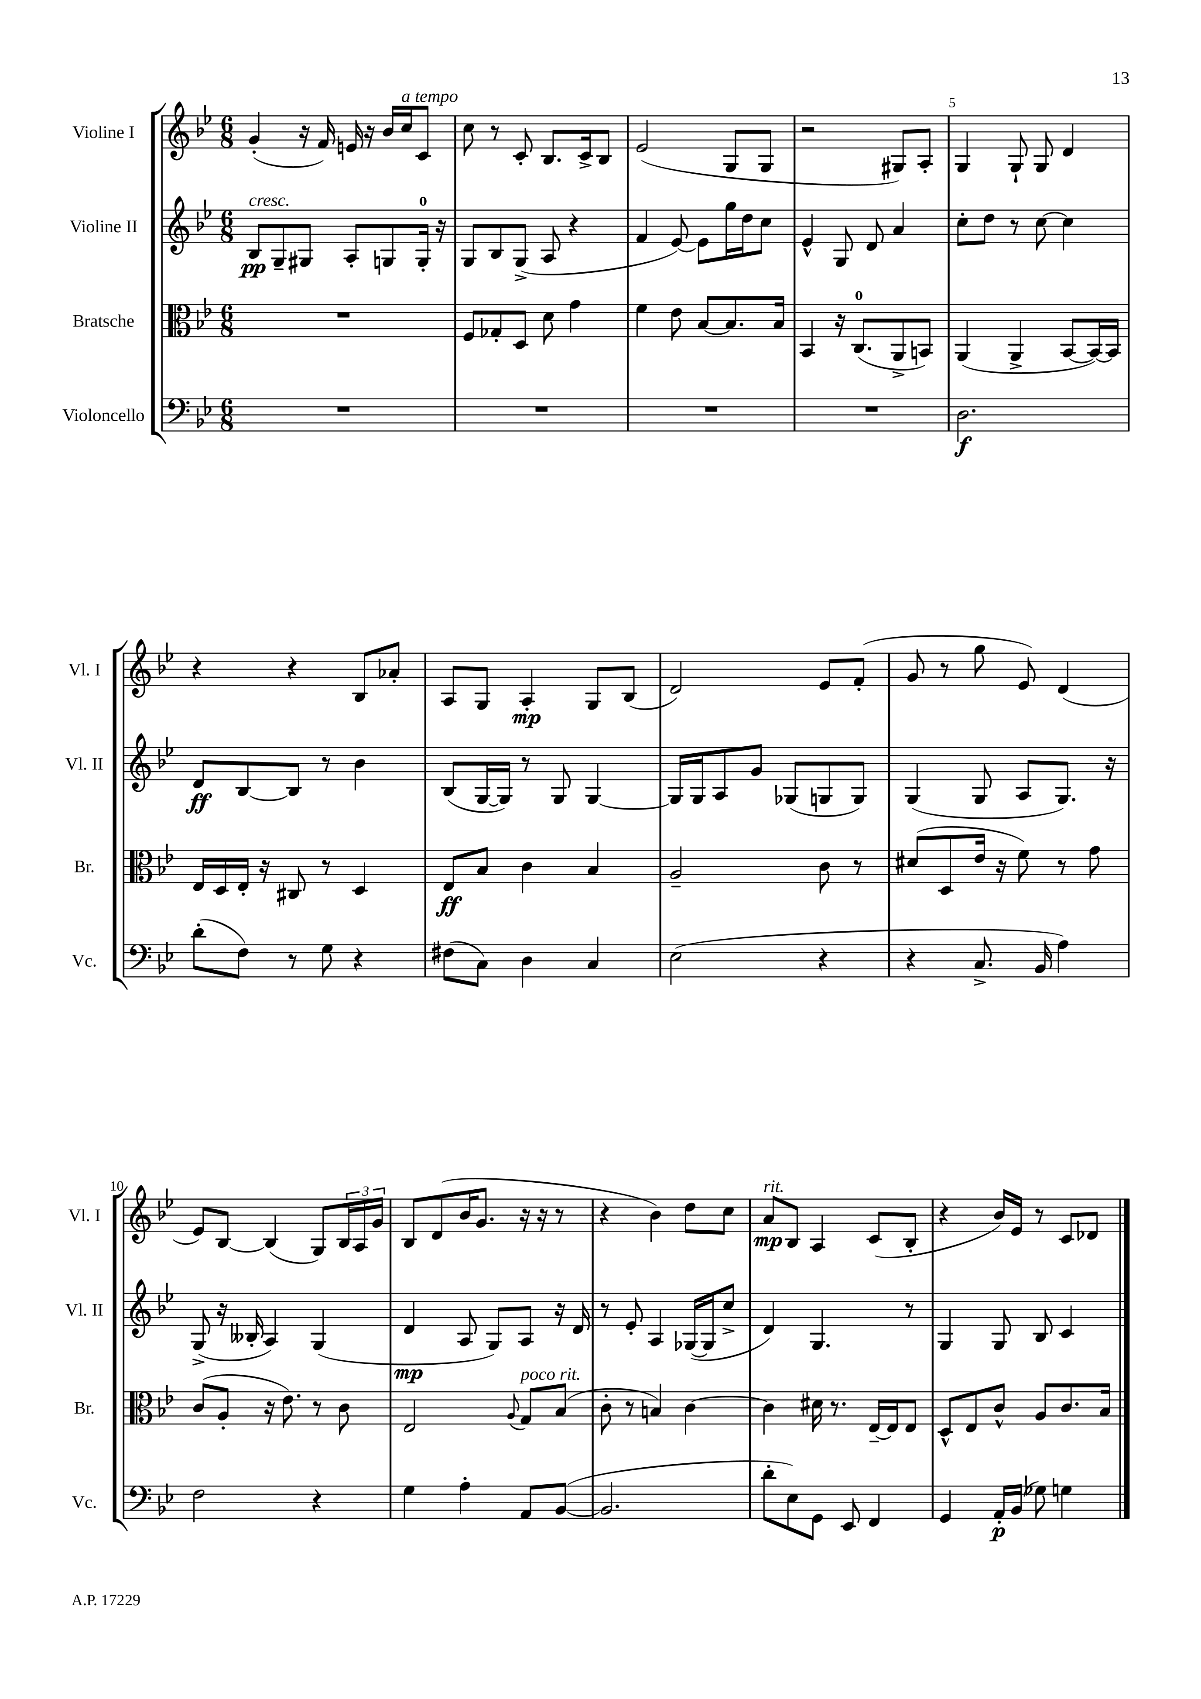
<<
\new StaffGroup <<
\new Staff = "s0" \with { instrumentName = "Violine I" shortInstrumentName = "Vl. I" } {
    \clef treble \key bes \major \numericTimeSignature \time 6/8
    g'4-.( r16 f'16) e'16 r16 bes'16 c''16^\markup { \italic "a tempo" } c'8 |
    c''8 r8 c'8-. bes8. c'16-> bes8 |
    ees'2( g8 g8 |
    r2 gis8) a8-. |
    g4 g8-! g8 d'4 |
    r4 r4 bes8 aes'8-. |
    a8 g8 a4-.\mp g8 bes8( |
    d'2) ees'8 f'8-.( |
    g'8 r8 g''8 ees'8) d'4( |
    ees'8) bes8~ bes4( g8) \tuplet 3/2 { bes16 a16 g'16 } |
    bes8 d'8( bes'16 g'8. r16 r16 r8 |
    r4 bes'4) d''8 c''8 |
    a'8\mp^\markup { \italic "rit." } bes8 a4 c'8( bes8-. |
    r4 bes'16) ees'16 r8 c'8 des'8 \bar "|." |
}
\new Staff = "s1" \with { instrumentName = "Violine II" shortInstrumentName = "Vl. II" } {
    \clef treble \key bes \major \numericTimeSignature \time 6/8
    bes8\pp^\markup { \italic "cresc." } g8-- gis8 a8-. g8 g16-0-. r16 |
    g8 bes8 g8->( a8 r4 |
    f'4 ees'8~) ees'8 g''16 d''16 c''8 |
    ees'4-^ g8 d'8 a'4 |
    c''8-. d''8 r8 c''8~ c''4 |
    d'8\ff bes8~ bes8 r8 bes'4 |
    bes8( g16~ g16) r8 g8 g4~ |
    g16 g16 a8 g'8 ges8( g8 g8) |
    g4( g8 a8 g8.) r16 |
    g8->( r16 beses16-. a4) g4( |
    d'4\mp a8 g8) a8 r16 d'16 |
    r8 ees'8-. a4 ges16~( ges16 c''8-> |
    d'4) g4. r8 |
    g4 g8 bes8 c'4 \bar "|." |
}
\new Staff = "s2" \with { instrumentName = "Bratsche" shortInstrumentName = "Br." } {
    \clef alto \key bes \major \numericTimeSignature \time 6/8
    R2. |
    f8 ges8-. d8 d'8 g'4 |
    f'4 ees'8 bes8~ bes8. bes16 |
    bes,4 r16 c8.-0( a,8-> b,8) |
    a,4( a,4-> bes,8~ bes,16~) bes,16 |
    ees16 d16 ees16-. r16 cis8 r8 d4 |
    ees8\ff bes8 c'4 bes4 |
    a2-- c'8 r8 |
    dis'8( d8 ees'16 r16 f'8) r8 g'8 |
    c'8( a8-. r16 ees'8.) r8 c'8 |
    ees2 \appoggiatura { a8 } g8^\markup { \italic "poco rit." } bes8( |
    c'8-. r8 b4) c'4~ |
    c'4 dis'16 r8. ees16~-- ees16 ees8 |
    d8-^ ees8 c'8-^ a8 c'8. bes16 \bar "|." |
}
\new Staff = "s3" \with { instrumentName = "Violoncello" shortInstrumentName = "Vc." } {
    \clef bass \key bes \major \numericTimeSignature \time 6/8
    R2. |
    R2. |
    R2. |
    R2. |
    d2.\f |
    d'8-.( f8) r8 g8 r4 |
    fis8( c8) d4 c4 |
    ees2( r4 |
    r4 c8.-> bes,16 a4) |
    f2 r4 |
    g4 a4-. a,8 bes,8~( |
    bes,2. |
    d'8-. ees8) g,8 ees,8 f,4 |
    g,4 a,16-.\p bes,16( ges8) g4 \bar "|." |
}
>>
>>
\layout { \context { \Score \override BarNumber.break-visibility = ##(#f #t #t) barNumberVisibility = #(every-nth-bar-number-visible 5) } }
